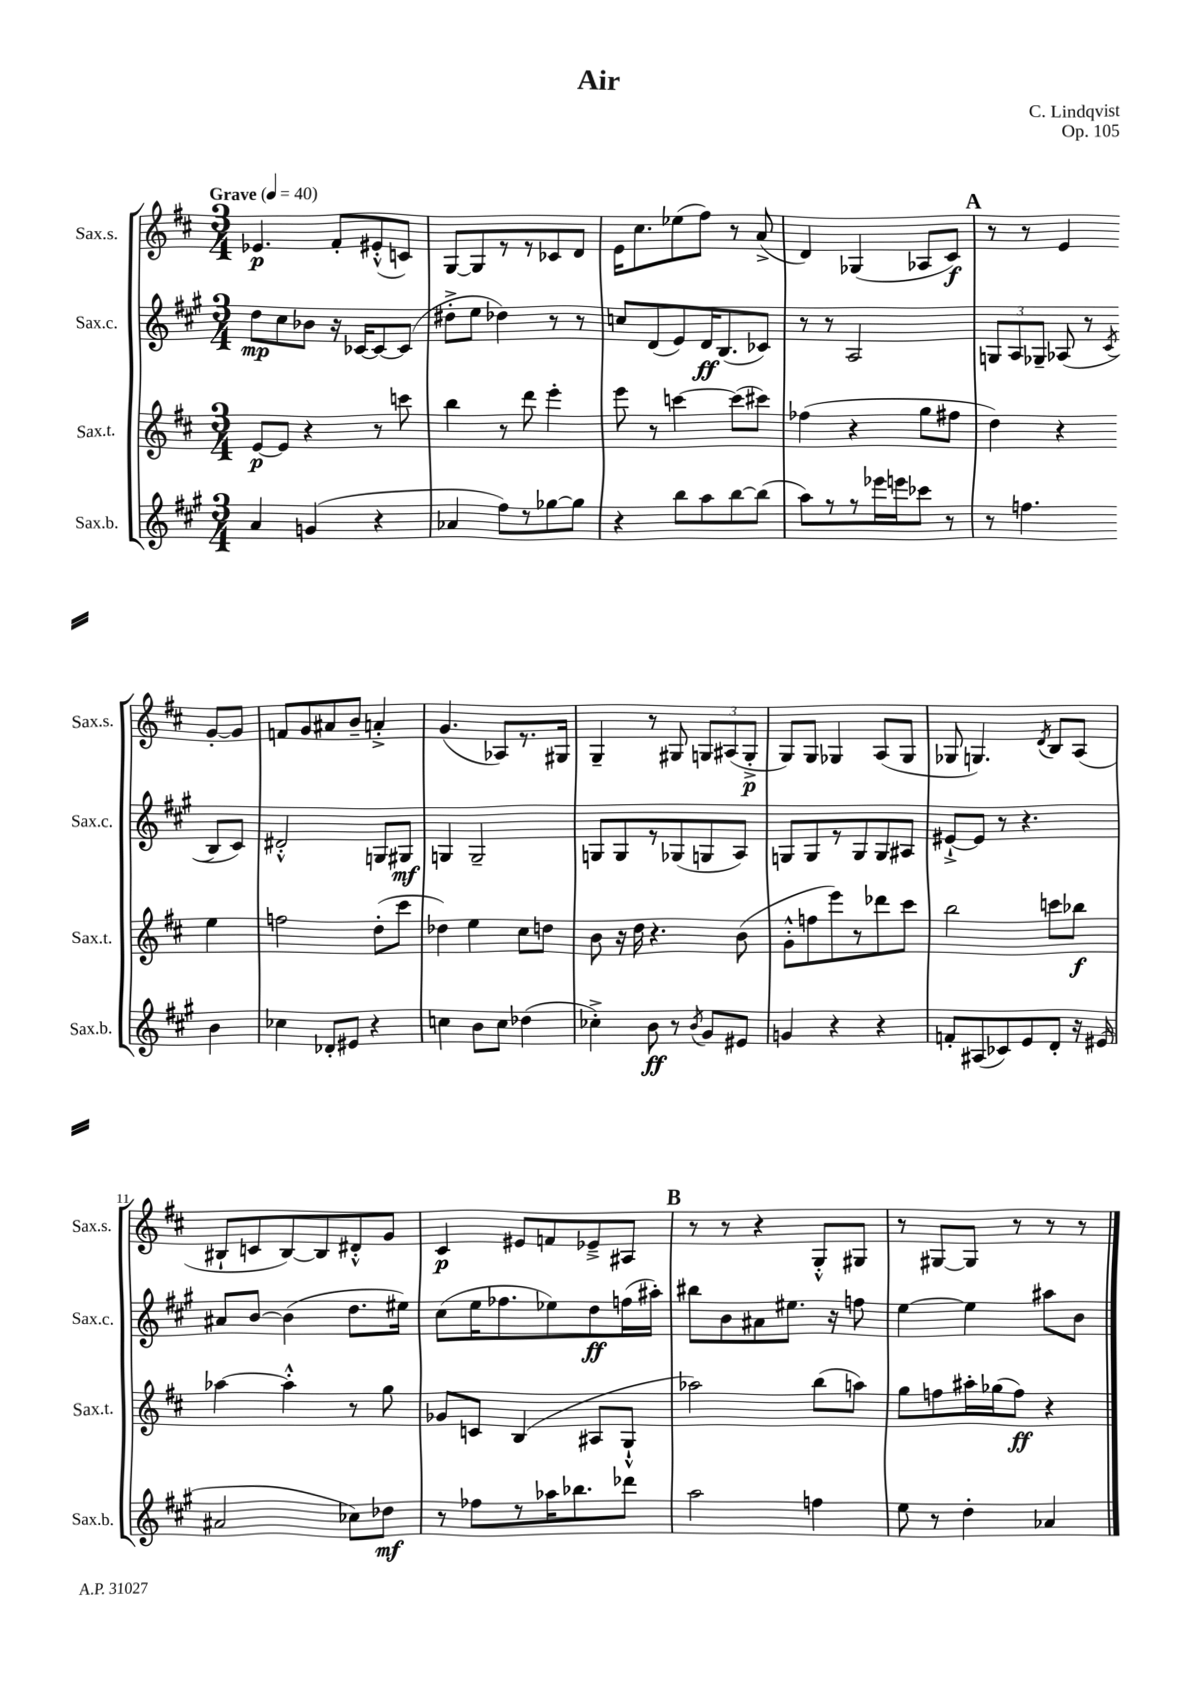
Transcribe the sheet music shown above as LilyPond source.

\header { title = "Air" composer = "C. Lindqvist" opus = "Op. 105" }
<<
\new StaffGroup <<
\new Staff = "s0" \with { instrumentName = "Sax.s." shortInstrumentName = "Sax.s." } {
    \clef treble \key d \major \numericTimeSignature \time 3/4 \tempo "Grave" 4 = 40
    \autoBeamOff ees'4.\p fis'8[-. eis'8-.-^( c'8]) |
    g8[~ g8 r8 r8 ces'8 d'8] |
    e'16[ cis''8. ees''8( fis''8]) r8 a'8->( |
    d'4) ges4( aes8[ cis'8]\f) |
    \mark \markup { \bold "A" } r8 r8 e'4 g'8[~-. g'8] |
    f'8[ g'8 ais'8 b'8]-- a'4-.-> |
    g'4.( aes8[) r8. gis16] |
    g4-- r8 gis8 \tuplet 3/2 { g8[ ais8( g8]-.->\p } |
    g8[) g8] ges4 a8[( ges8] |
    ges8 g4.) \acciaccatura { d'8 } b8[ a8]( |
    bis8[-! c'8 bis8~) bis8 dis'8-.-^ g'8] |
    cis'4\p eis'8[ f'8 ees'8---> ais8] |
    \mark \markup { \bold "B" } r8 r8 r4 g8[-.-^ gis8] |
    r8 gis8[~ gis8] r8 r8 r8 \bar "|." |
}
\new Staff = "s1" \with { instrumentName = "Sax.c." shortInstrumentName = "Sax.c." } {
    \clef treble \key a \major \numericTimeSignature \time 3/4
    \autoBeamOff d''8[\mp cis''8 bes'8] r16 ces'16[~ ces'8~ ces'8]( |
    dis''8[-.-> e''8] des''4) r8 r8 |
    c''8[ d'8( e'8) d'16\ff b8.( ces'8]) |
    r8 r8 a2 |
    \mark \markup { \bold "A" } \tuplet 3/2 { g8[ a8 ges8]-- } aes8( r8 \acciaccatura { cis'8 } b8[ cis'8]) |
    dis'2-.-^ g8[ gis8]\mf |
    g4 g2-- |
    g8[ g8 r8 ges8( g8 a8]) |
    g8[ g8 r8 g8 g8 ais8] |
    eis'8[~-!-> eis'8] r8 r4. |
    ais'8[ b'8]~ b'4( d''8.[ eis''16]) |
    cis''8[( e''16 fes''8. ees''8) d''8\ff f''16( ais''16]-.) |
    \mark \markup { \bold "B" } bis''8[ b'8 ais'8 eis''8.] r16 f''8 |
    e''4~ e''4 ais''8[ b'8] \bar "|." |
}
\new Staff = "s2" \with { instrumentName = "Sax.t." shortInstrumentName = "Sax.t." } {
    \clef treble \key d \major \numericTimeSignature \time 3/4
    \autoBeamOff e'8[~\p e'8] r4 r8 c'''8 |
    b''4 r8 d'''8 e'''4-. |
    e'''8 r8 c'''4~ c'''8[( cis'''8]) |
    fes''4( r4 g''8[ fis''8] |
    \mark \markup { \bold "A" } d''4) r4 e''4 |
    f''2 d''8[-.( cis'''8] |
    des''4) e''4 cis''8[ d''8] |
    b'8 r16 d''16 r4. b'8( |
    g'8[-.-^ f''8 e'''8) r8 des'''8 cis'''8] |
    b''2 c'''8[ bes''8]\f |
    aes''4~ aes''4-.-^ r8 g''8 |
    ges'8[ c'8] b4( ais8[ g8]-!-^ |
    \mark \markup { \bold "B" } aes''2) b''8[( a''8]) |
    g''8[ f''8 ais''16-. ges''16( f''8]\ff) r4 \bar "|." |
}
\new Staff = "s3" \with { instrumentName = "Sax.b." shortInstrumentName = "Sax.b." } {
    \clef treble \key a \major \numericTimeSignature \time 3/4
    \autoBeamOff a'4 g'4( r4 |
    aes'4 fis''8[) r8 ges''8~ ges''8] |
    r4 b''8[ a''8 b''8~ b''8]( |
    a''8[) r8 r8 ees'''16 e'''16 ces'''8] r8 |
    \mark \markup { \bold "A" } r8 f''4. b'4 |
    ces''4 des'8[-. eis'8] r4 |
    c''4 b'8[ c''8] des''4( |
    ces''4-.->) b'8\ff r8 \acciaccatura { b'8 } gis'8[ eis'8] |
    g'4 r4 r4 |
    f'8[-. ais8( ces'8) e'8 d'8]-. r16 eis'16( |
    ais'2 ces''8[) des''8]\mf |
    r8 fes''8[ r8 aes''16 bes''8. des'''8] |
    \mark \markup { \bold "B" } a''2 f''4 |
    e''8 r8 d''4-. aes'4 \bar "|." |
}
>>
>>
